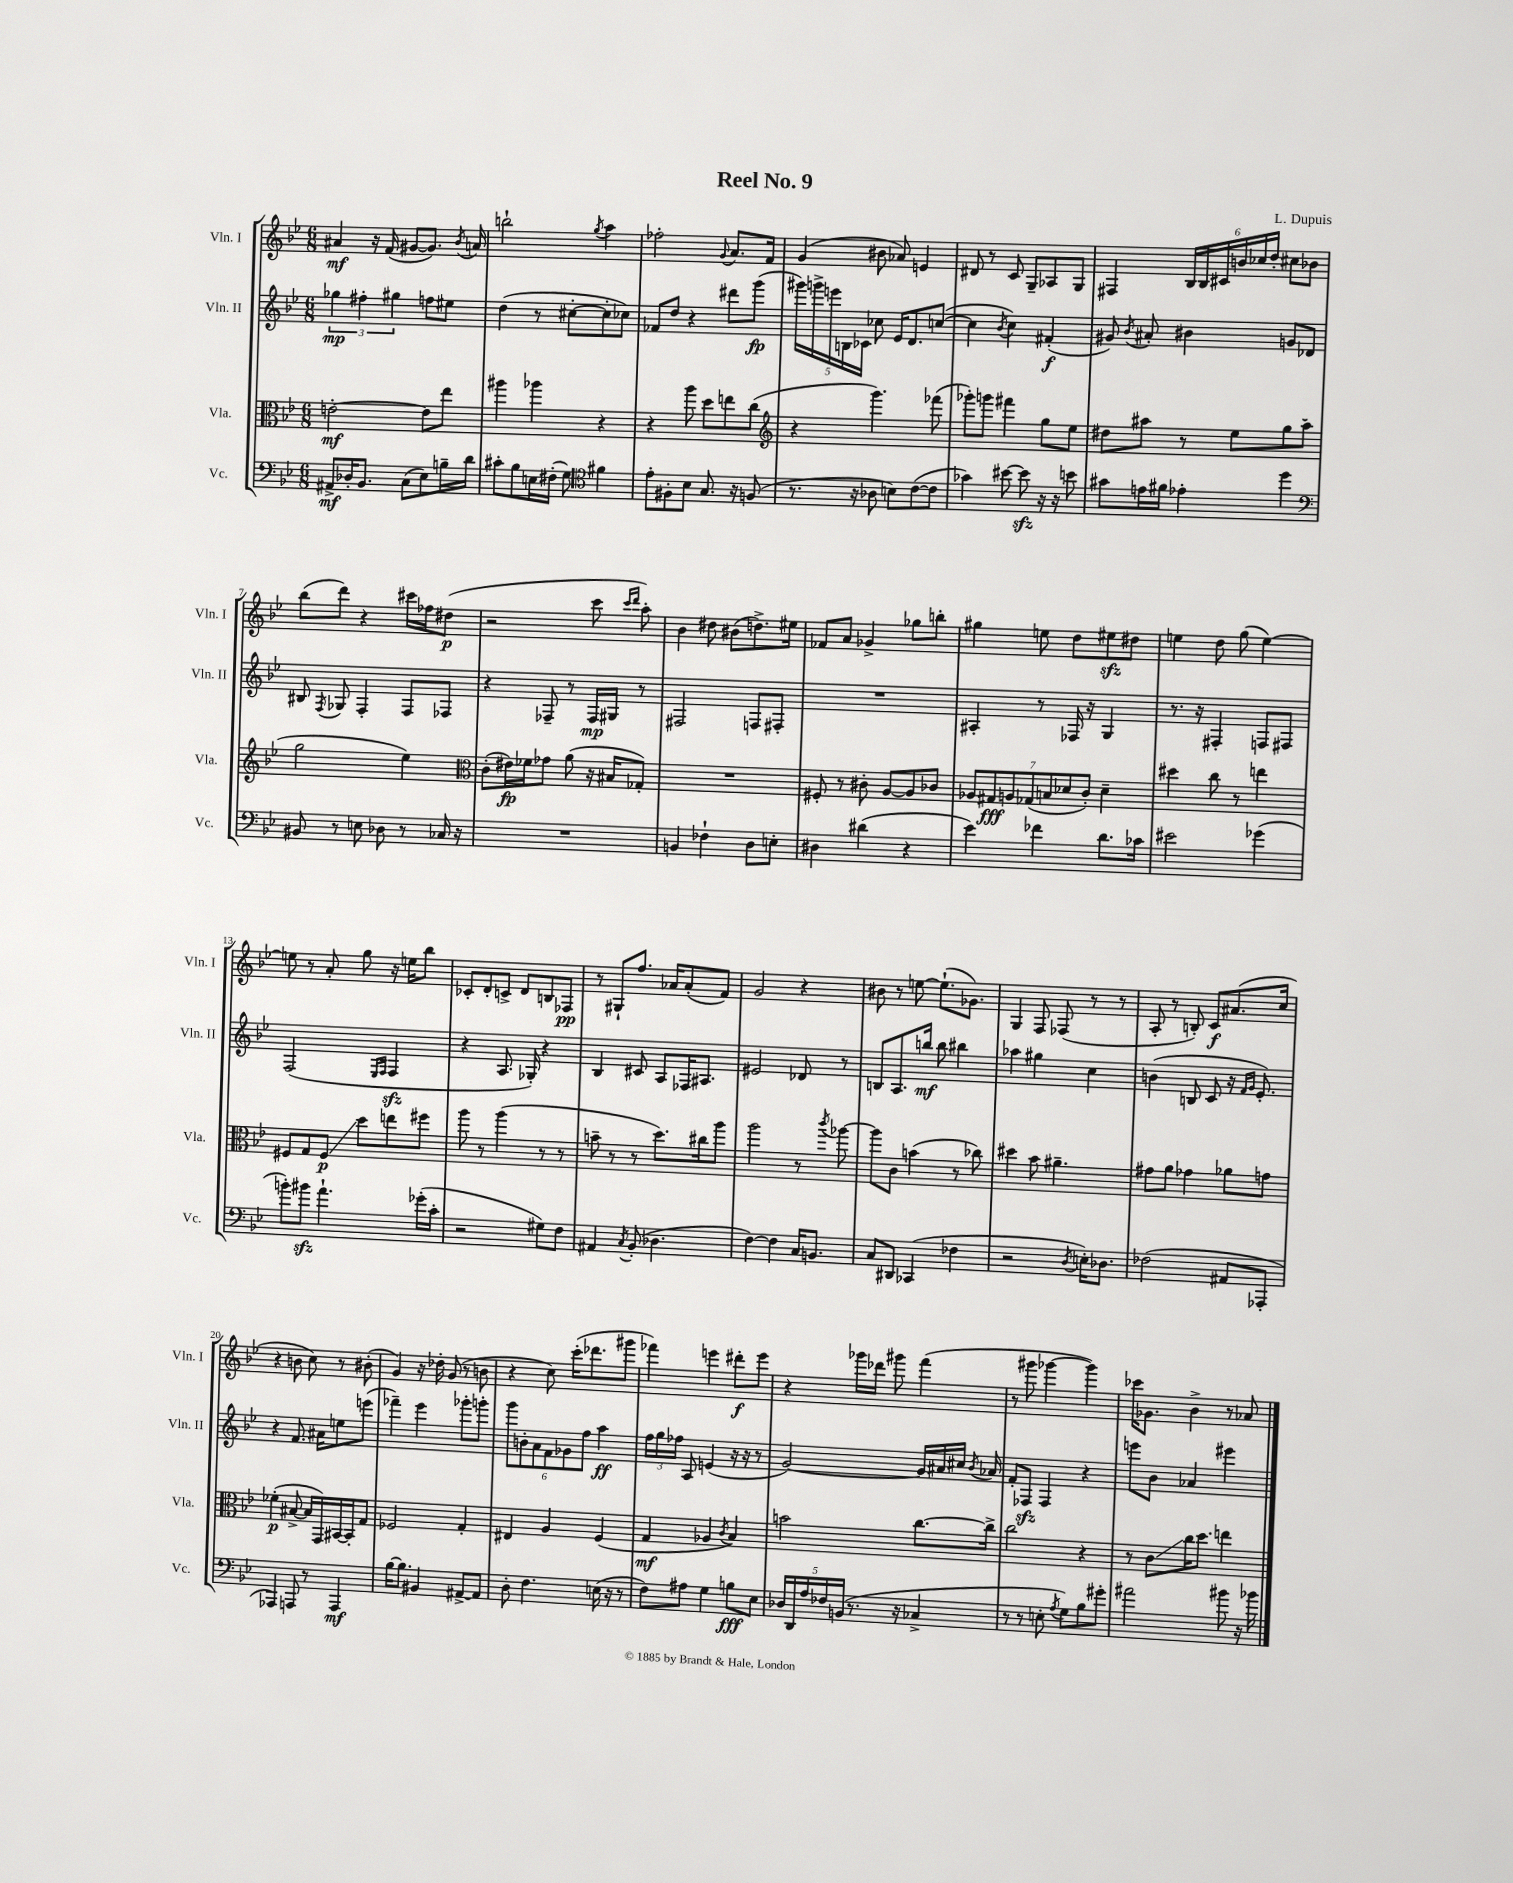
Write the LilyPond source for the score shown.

\header { title = "Reel No. 9" composer = "L. Dupuis" }
<<
\new StaffGroup <<
\new Staff = "s0" \with { instrumentName = "Vln. I" shortInstrumentName = "Vln. I" } {
    \clef treble \key bes \major \numericTimeSignature \time 6/8
    \autoBeamOff ais'4\mf r16 f'16( gis'8[~ gis'8.]) \acciaccatura { bes'8 } a'16 |
    b''2-! \acciaccatura { g''8 } a''4 |
    fes''2-. \appoggiatura { g'8 } a'8.[ f'16] |
    g'4( bis'8 aes'8) e'4 |
    dis'8 r8 c'8 g8[-- aes8 g8] |
    fis4 \tuplet 6/4 { bes16[ bes16 cis'16 b'16 ces''16 d''16]-. } cis''8[ bes'8] |
    bes''8[( d'''8]) r4 cis'''16[ fes''16 dis''8]\p( |
    r2 c'''8 \grace { c'''16[ d'''16] } a''8-.) |
    bes'4 dis''8 bis'8[( d''8.->) eis''16] |
    fes'8[ a'8] ges'4-> ges''8[ b''8]-. |
    gis''4 e''8 d''8[ eis''8\sfz dis''8] |
    e''4 d''8 g''8( e''4~) |
    e''8 r8 a'8-. g''8 r16 e''16[ bes''8] |
    ces'8[-. d'8-. c'8]-> d'8[ b8 fes8]\pp |
    r8 gis8[-! f''8.] aes'16[ aes'8-.( f'8]) |
    g'2 r4 |
    bis'8 r8 e''8~ e''8.[-!( ges'8.]) |
    g4 f8 fes8( r8 r8 |
    a8-. r8 b8-.) c'8[\f ais'8.( c''16] |
    r4 b'8 c''8) r8 bis'8-.( |
    g'4) r16 des''16-. g'8( r8 b'8 |
    r4 c''8) c'''16[-.( des'''8. gis'''8] |
    fes'''4) e'''4 dis'''8[-.\f e'''8] |
    r4 ges'''16[ des'''16] gis'''8 f'''4( |
    r8 gis'''8 ges'''4~ ges'''4) |
    ces'''16[ ges'8.] bes'4-> r8 aes'8 \bar "|." |
}
\new Staff = "s1" \with { instrumentName = "Vln. II" shortInstrumentName = "Vln. II" } {
    \clef treble \key bes \major \numericTimeSignature \time 6/8
    \autoBeamOff \tuplet 3/2 { ges''4\mp fis''4-. gis''4 } f''8[ eis''8] |
    d''4( r8 cis''8[~-. cis''8-. ces''8]) |
    fes'8[ d''8] r4 dis'''8[ g'''8]\fp( |
    \tuplet 5/4 { gis'''16[) g'''16-> e'''16 b16 ces'16] } ces''8 ees'16[ d'8. c''8]~( |
    c''4 \acciaccatura { bes'8 } c''4) fis'4-.\f( |
    gis'8) \acciaccatura { bes'8 } ais'8-. bis'4 g'8[ des'8] |
    bis8 \acciaccatura { f8 } ges8 f4-. f8[ fes8] |
    r4 fes8-- r8 fes16[\mp gis16] r8 |
    fis2 f8[ fis8]-. |
    R2. |
    ais4-. r8 fes16 r16 g4 |
    r8. r16 fis4-. f8[ fis8] |
    f2( \grace { ees16[ f16] } f4\sfz |
    r4 a8. ges16-.) r4 |
    bes4 cis'8 a8[ fes16 ais8.] |
    eis'2 des'8 r8 |
    b8[ a8. b''16]\mf b''8 bis''4 |
    aes''4 gis''4 c''4 |
    b'4( b8 c'8 r16 \grace { f'16[ g'16] } ees'8.-.) |
    r4 f'8. ais'16[ e''8 e'''8]( |
    fes'''4--) ees'''4 ges'''8[-. g'''8]-. |
    \tuplet 6/4 { g'''8[ b'8-. a'8 f'8 ges'8 f''8] } a''4\ff |
    \tuplet 3/2 { f''16[ g''16 fes''16] } a8 e'4( r16 r16 r8 |
    g'2~) g'16[ ais'16 cis''16] \acciaccatura { bes'8 } aes'16 |
    f'8[-. fes8]\sfz fes4 r4 |
    e'''8[ bes'8] aes'4 eis'''4 \bar "|." |
}
\new Staff = "s2" \with { instrumentName = "Vla." shortInstrumentName = "Vla." } {
    \clef alto \key bes \major \numericTimeSignature \time 6/8
    \autoBeamOff e'2~-.\mf e'8[ ees''8] |
    ais''4 aes''4 r4 |
    r4 a''8 d''8[ e''8 c''8]( |
    \clef treble r4 g'''4.) fes'''8( |
    ges'''8[-.) g'''8] fis'''4 g''8[ ees''8] |
    dis''8[ ais''8] r8 ees''8[ g''8 ais''8]( |
    g''2 ees''4) |
    \clef alto c'8[-.( eis'16\fp) fes'16 ges'8] a'8( r16 bis16[ ges8]-.) |
    R2. |
    fis8-. r8 cis'8-. a8[~ a8 ces'8] |
    \tuplet 7/4 { aes8[ gis8\fff a8 ges8( b8 des'8 c'8]-.) } des'4-- |
    dis''4 c''8 r8 e''4 |
    fis8[ g8 fis8]\glissando\p d''8[ e''8 fis''8] |
    a''8 r8 a''4( r8 r8 |
    b'8-- r8 r8 d''8.[) cis''16 a''8] |
    a''2 r8 \acciaccatura { c'''8 } aes''8~ |
    aes''8[ c'8] b'4( r8 ces''8) |
    dis''4 bes'8 ais'4.-- |
    gis'8[ a'8] ges'4 aes'8[ g'8] |
    fes'4-.\p( bis8~-> bis16[ g,16) bis,16~ bis,16-. g8] |
    fes2 g4-. |
    eis4 a4 f4( |
    g4\mf aes4 \acciaccatura { c'8 } bes4) |
    b'2 c''8.[~ c''16]-> |
    c''2 r4 |
    r8 c'8[\glissando c''16 d''8.] e''4 \bar "|." |
}
\new Staff = "s3" \with { instrumentName = "Vc." shortInstrumentName = "Vc." } {
    \clef bass \key bes \major \numericTimeSignature \time 6/8
    \autoBeamOff ais,8[->\mf des16-. bes,8.] c8[( ees8) b16-- d'16] |
    cis'8[-. bes8 e16 fis16]-.( g8) \clef tenor fis'4 |
    ees'8[-. fis8-. bes8] g8. r16 f8( |
    r8. r16 aes8 b8[) c'8~( c'8] |
    ges'4) bis'8~ bis'8\sfz r16 r16 b'8 |
    gis'8[ e'16 fis'16] ees'4-. d''4 |
    \clef bass bis,8 r8 e8 des8 r8 ces16 r16 |
    R2. |
    b,4 fes4-! d8[ e8]-. |
    dis4 dis'4( r4 |
    ees'4) fes'4 d'8.[ ces'16] |
    eis'2 ges'4( |
    b'8[-.) bis'8]\sfz a'4.-! ges'16[-.( c'16]-. |
    r2 gis8[) f8] |
    ais,4 \acciaccatura { c8 } bes,8-.( des4. |
    f4~) f4 c16[ b,8.] |
    c8[ dis,8] ces,4( fes4 |
    r2 \acciaccatura { d8 } e16[-.) des8.] |
    fes2( ais,8[ aes,,8]-. |
    aes,,4) a,,8 r8 a,,4\mf |
    bes16[~ bes8.] bis,4 ais,8[~-> ais,8] |
    d8-. f4. e16( r16 r8 |
    f8[) ais8] g4 b8[\fff ees8] |
    \tuplet 5/4 { des16[ d,16 a16 fes16 b,16]( } r8. r16 ces4-> |
    r8 r8 e8-. \acciaccatura { a8 } g8[) bes8 gis'8]-. |
    ais'2 bis'8 r16 bes'16 \bar "|." |
}
>>
>>
